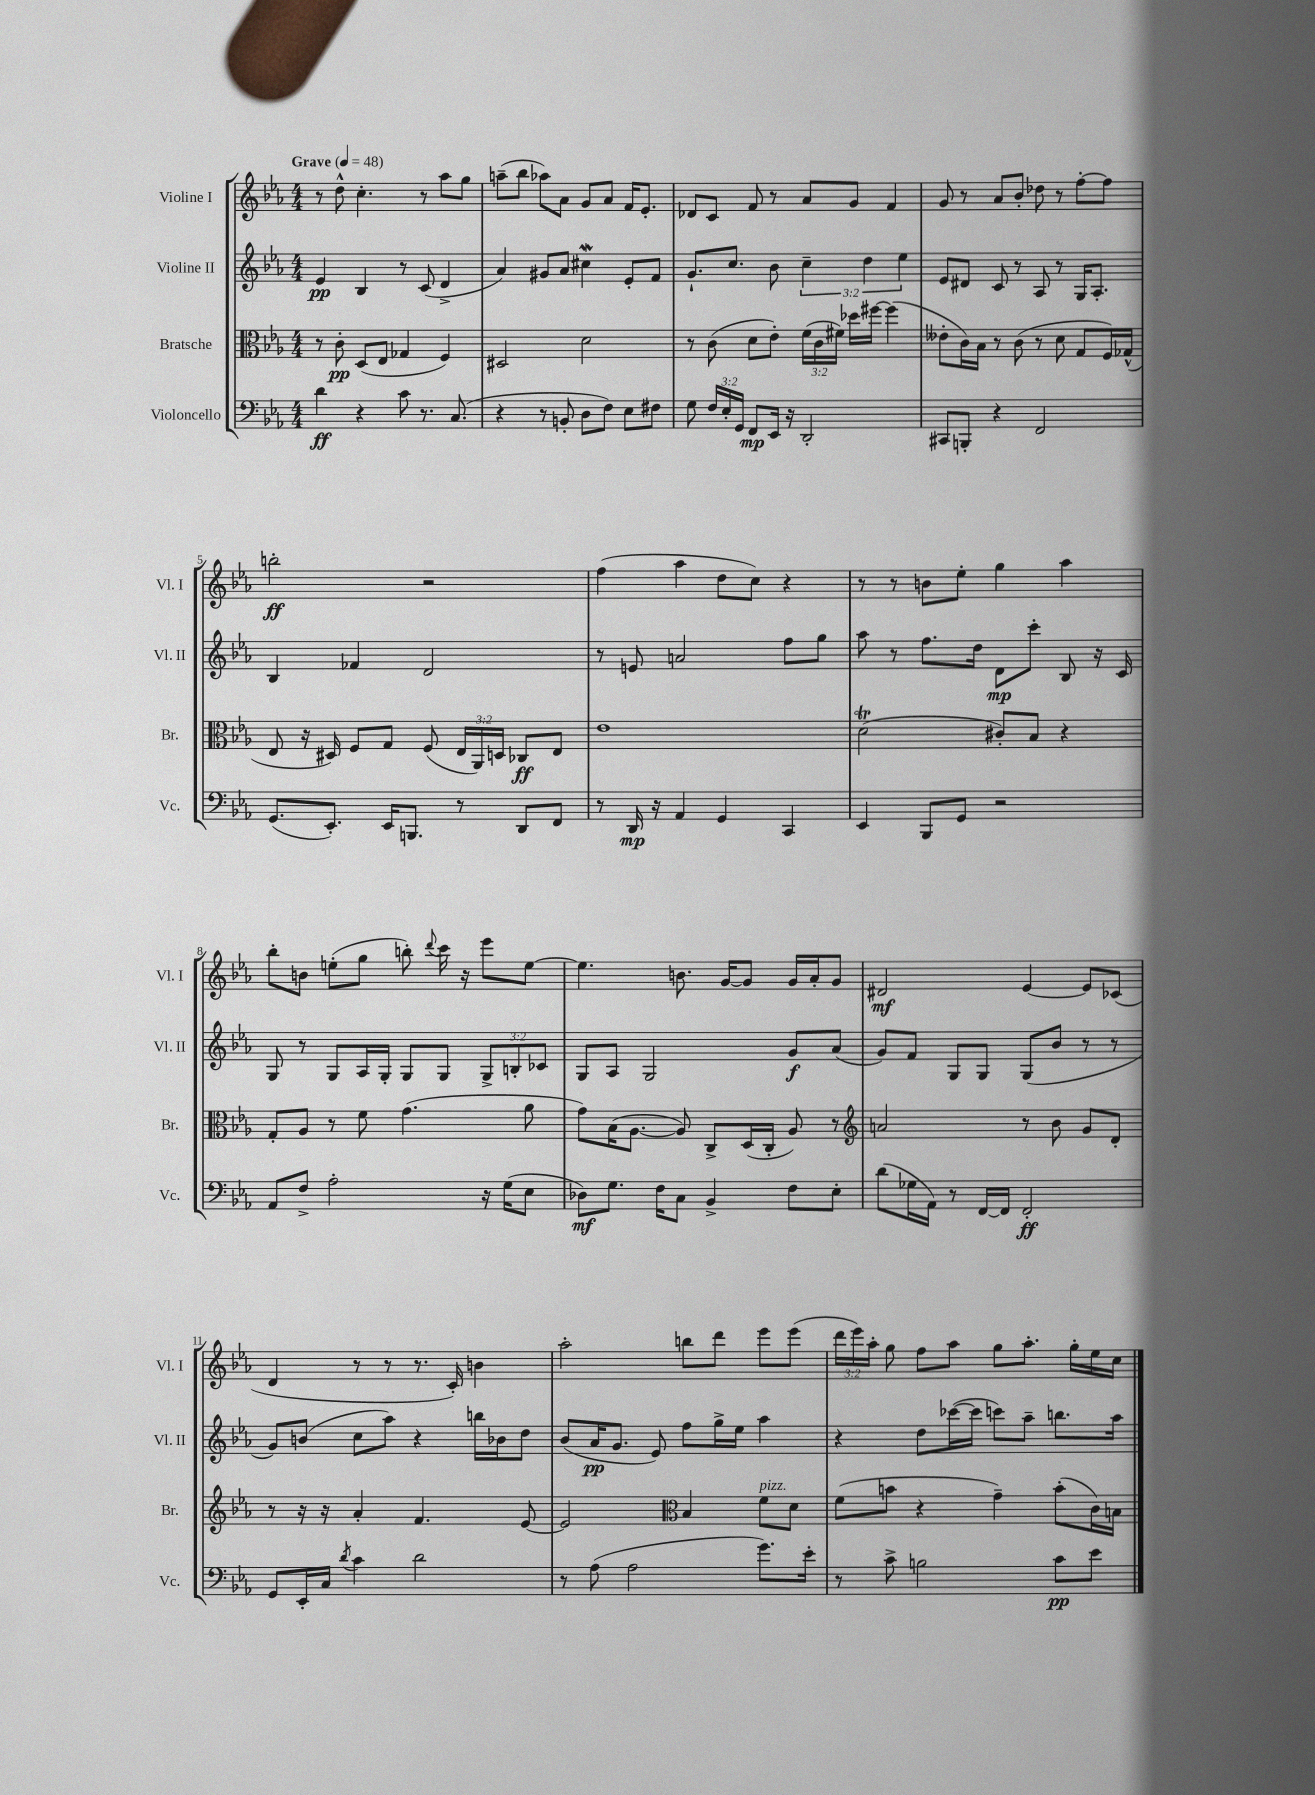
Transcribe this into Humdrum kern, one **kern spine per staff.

**kern	**kern	**kern	**kern
*staff4	*staff3	*staff2	*staff1
*clefF4	*clefC3	*clefG2	*clefG2
*k[b-e-a-]	*k[b-e-a-]	*k[b-e-a-]	*k[b-e-a-]
*M4/4	*M4/4	*M4/4	*M4/4
*MM48	*MM48	*MM48	*MM48
4d	8r	4e-	8r
.	8c'	.	8dd^^
4r	(8D	4B-	4.cc'
.	8E-	.	.
8c	4G-	8r	.
8.r	.	(8c	8r
.	4F)	4d^	8aa-
(8.C	.	.	.
.	.	.	8gg
=	=	=	=
4r	2D#	4a-)	(8aa~
.	.	.	8bb-
8r	.	8g#	8aa-)
8BB'	.	8a-	8a-
8D	2d	4cc#	8g
8F)	.	.	8a-
8E-	.	8e-'	16f
.	.	.	8.e-'
8F#	.	8f	.
=	=	=	=
8G	8r	8.g`	8d-
24F	(8c	.	8c
24E-'	.	.	.
.	.	8.cc	.
24GG	.	.	.
8FF	8d	.	8f
16EE-	8e-')	8b-	8r
16r	.	.	.
2DD'	(24f	6cc~	8a-
.	24c	.	.
.	24f#)	.	.
.	16dd-	.	8g
.	.	6dd	.
.	[16ff#	.	.
.	(4ff#]	.	4f
.	.	6ee-	.
=	=	=	=
8CC#	8e--'	8e-	8g
8BBB'	16c)	8d#	8r
.	16B-	.	.
4r	8r	8c	8a-
.	(8c	8r	8b-'
2FF	8r	8A-	8dd-
.	8d	8r	8r
.	8G	16G	[8ff'
.	.	8.A-'	.
.	16F)	.	8ff]
.	(16G-^^	.	.
=	=	=	=
(8.GG	8E-	4B-	2bb'
.	16r	.	.
8.EE-')	16D#)	.	.
.	8F	4f-	.
16EE-	8G	.	.
8.BBB	.	.	.
.	(8F	2d	2r
8r	24E-	.	.
.	24AA-)	.	.
.	24D	.	.
8DD	8C-	.	.
8FF	8E-	.	.
=	=	=	=
8r	1e-	8r	(4ff
16DD	.	8e	.
16r	.	.	.
4AA-	.	2a	4aa-
4GG	.	.	8dd
.	.	.	8cc)
4CC	.	8ff	4r
.	.	8gg	.
=	=	=	=
4EE-	(2d	8aa-	8r
.	.	8r	8r
8BBB-	.	8.ff	8b
8GG	.	.	8ee-'
.	.	16dd	.
2r	8c#')	8d	4gg
.	8B-	8ccc'	.
.	4r	8B-	4aa-
.	.	16r	.
.	.	16c	.
=	=	=	=
8AA-	8G'	8G	8bb-'
8F^	8A-	8r	8b
2A-'	8r	8G	(8ee'
.	8f	16A-	8gg
.	.	16G'	.
.	(4.g	8G	8bb')
.	.	.	8qqddd
.	.	8G	16ccc
.	.	.	16r
16r	.	12G^	8eee-
(16G	.	.	.
.	.	12B'	.
8E-	8a-	.	[8ee
.	.	12c-	.
=	=	=	=
8D-)	8g)	8G	4.ee]
8.G	(16B-	8A-	.
.	[8.A-	.	.
.	.	2G	.
16F	.	.	.
8C	8A-])	.	8.b
4BB-^	8C^	.	.
.	.	.	[16g
.	(16D	.	8g]
.	16C'	.	.
8F	8A-)	8g	16g
.	.	.	16a-'
8E-'	8r	(8a-	8g
=	=	=	=
*	*clefG2	*	*
(8d	2a	8g)	2d#
16G-	.	8f	.
16AA-)	.	.	.
8r	.	8G	.
[16FF	.	8G	.
16FF]	.	.	.
2FF'	8r	(8G	[4e-
.	8b-	8b-	.
.	8g	8r	8e-]
.	8d'	8r	(8c-
=	=	=	=
8GG	8r	8g)	4d
16EE-'	16r	(8b	.
16C	16r	.	.
8qd	.	.	.
4c	4a-'	8cc	8r
.	.	8aa-)	8r
2d	4.f	4r	8.r
.	.	.	16c')
.	.	16bb	4b
.	.	16b-	.
.	[8e-	8dd	.
=	=	=	=
8r	2e-]	(8b-	2aa-'
(8A-	.	16a-	.
.	.	8.g	.
2A-	.	.	.
.	.	8e-)	.
*	*clefC3	*	*
.	4B-	8ff	8bb
.	.	16gg^	8ddd
.	.	16ee-	.
8.g)	8f	4aa-	8eee-
.	8d	.	(8eee-
16e-'	.	.	.
=	=	=	=
8r	(8f	4r	24ddd
.	.	.	24eee-)
.	.	.	24aa-'
8c^	8b	.	8gg
2B	4r	8dd	8ff
.	.	([16ccc-	8aa-
.	.	16ccc-]	.
.	4g~)	8ccc)	8gg
.	.	8aa-~	8.aa-'
8c	(8b'	8.bb	.
.	.	.	16gg'
8e-	16c)	.	16ee-
.	16B	16aa-	16cc
==	==	==	==
*-	*-	*-	*-
